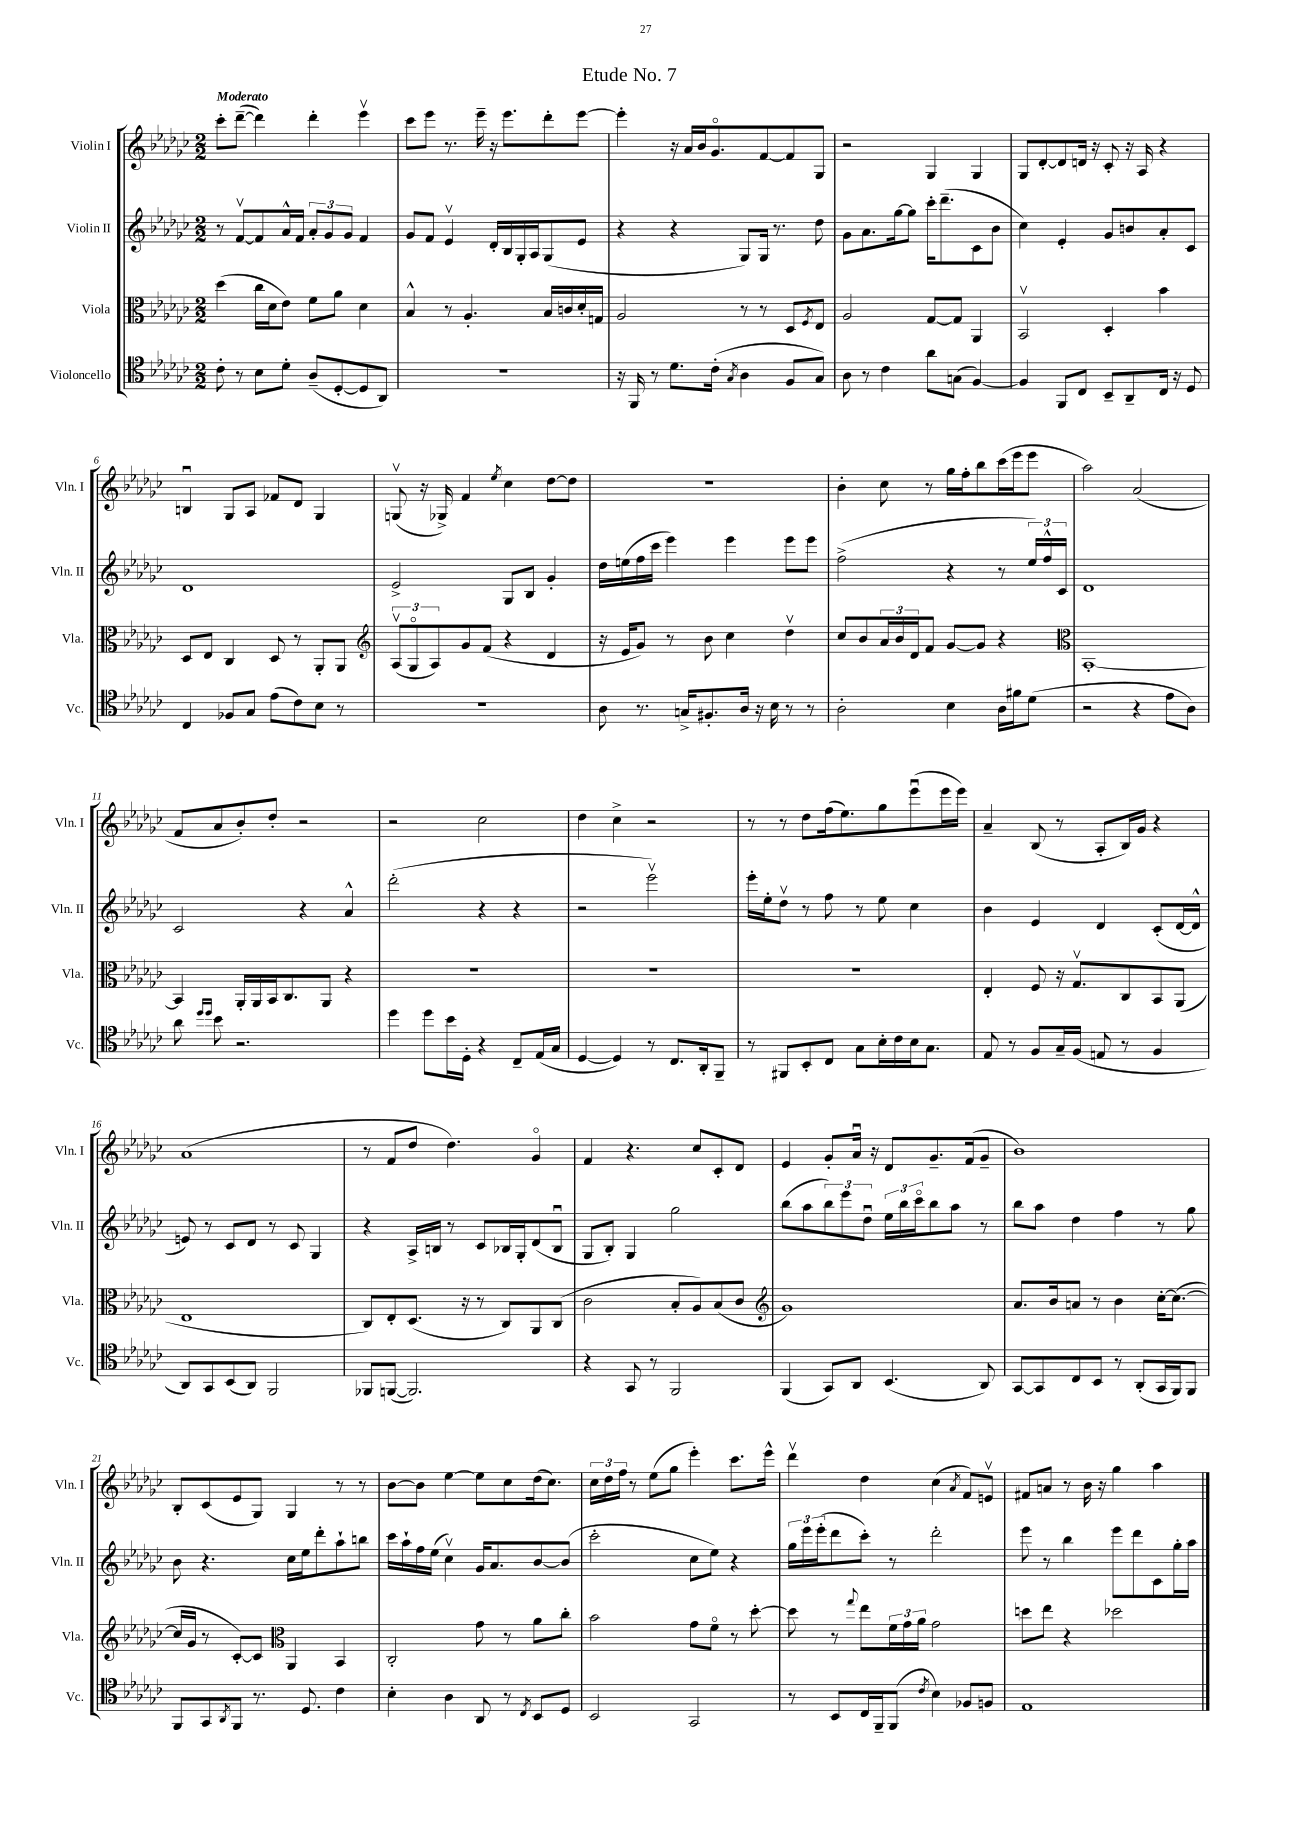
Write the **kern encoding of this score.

**kern	**kern	**kern	**kern
*part4	*part3	*part2	*part1
*staff4	*staff3	*staff2	*staff1
*I"Violoncello	*I"Viola	*I"Violin II	*I"Violin I
*I'Vc.	*I'Vla.	*I'Vln. II	*I'Vln. I
*clefC4	*clefC3	*clefG2	*clefG2
*k[b-e-a-d-g-c-]	*k[b-e-a-d-g-c-]	*k[b-e-a-d-g-c-]	*k[b-e-a-d-g-c-]
*M2/2	*M2/2	*M2/2	*M2/2
=1	=1	=1	=1
!	!	!	!LO:TX:a:B:t=Moderato
8c-'\	(4dd-\	8r	8ccc-'\L
8r	.	[8fv/L	([8ddd-~\J
8B-\L	16cc-\LL	8f/]	4ddd-\])
.	16d-\J	.	.
8d-'\J	8e-\J)	16a-^^/L	.
.	.	16f/JJ	.
(8A-~/L	8f\L	12a-'/L	4ddd-'\
.	.	12g-/	.
[8D-'/	8a-\J	.	.
.	.	12g-/J	.
8D-/]	4d-\	4f/	4eee-v\
8AA-/J)	.	.	.
=2	=2	=2	=2
1r	4B-^^/	8g-/L	8ccc-\L
.	.	8f/J	8eee-\J
.	8r	4e-v/	8.r
.	4.A-'/	.	.
.	.	.	16eee-~\
.	.	16d-'/LL	16r
.	.	16B-/	8.eee-\L
.	.	16G-'/	.
.	.	16A-/J	.
.	16B-/LL	(8G-/	8ddd-'\
.	16cn/	.	.
.	16d-'/	8e-/J	[8eee-\J
.	16Gn/JJ	.	.
=3	=3	=3	=3
16r	2A-/	4r	4eee-'\]
16FF/	.	.	.
8r	.	.	.
8.d-\L	.	4r	16r
.	.	.	16a-/LL
.	.	.	16b-/J
(16c-'\Jk	.	.	8.g-/
8qG-/	.	.	.
4A-\	8r	8G-/L)	.
.	8r	16G-/Jk	[8f/
.	.	8.r	.
8F/L	8D-/L	.	8f/]
.	8qF/	.	.
8G-/J)	8E-/J	8dd-\	8G-/J
=4	=4	=4	=4
8A-\	2A-/	8g-\L	2r
8r	.	8.a-\	.
4c-\	.	.	.
.	.	[16gg-\k	.
.	.	8gg-\J]	.
8a-\L	[8G-/L	16ccc-'\KL	4G-/
.	.	(8.ddd-~\	.
(8Gn\J	8G-/J]	.	.
[4F/)	4AA-/	8c-\	4G-/
.	.	8b-\J	.
=5	=5	=5	=5
4F/]	2BB-v/	4cc-\)	8G-/L
.	.	.	[8d-'/
8FF/L	.	4e-'/	8d-/]
8C-/J	.	.	16dn/Jk
.	.	.	16r
8BB-~/L	4D-'/	8g-/L	8c-'/
8AA-~/	.	8bn/	16r
.	.	.	16A-/
16C-/Jk	4b-\	8a-'/	4r
16r	.	.	.
8D-/	.	8c-/J	.
!!LO:LB:g=z
=6	=6	=6	=6
4C-/	8D-/L	1d-	4Bnu/
.	8E-/J	.	.
8F-X/L	4C-/	.	8G-/L
8G-/J	.	.	8A-/J
(8e-\L	8D-/	.	8f-X/L
8c-\)	8r	.	8d-/J
8B-\J	8AA-'/L	.	4G-/
8r	8AA-/J	.	.
=7	=7	=7	=7
*	*clefG2	*	*
1r	(12A-v/L	2e-^/	(8Gnv/
.	12G-/	.	.
.	.	.	16r
.	12A-/)	.	.
.	.	.	16G-X^/)
.	8g-/	.	4f/
.	(8f/J	.	.
.	.	.	8qee-/
.	4r	8G-/L	4cc-\
.	.	8B-/J	.
.	4d-/	4g-'/	[8dd-\L
.	.	.	8dd-\J]
=8	=8	=8	=8
8A-\	16r	16dd-\LL	1r
.	16e-/KL	(16een\	.
8.r	8g-/J)	16ff\	.
.	.	16ccc-\JJ	.
.	8r	4eee-\)	.
16Gn^/KL	.	.	.
8.F#X'/	8b-\	.	.
.	4cc-\	4eee-\	.
16A-/Jk	.	.	.
16r	.	.	.
16B-\	.	.	.
8r	4dd-v\	8eee-\L	.
8r	.	8eee-\J	.
=9	=9	=9	=9
2A-'\	8cc-/L	(2ff^\	4b-'\
.	8b-/	.	.
.	24a-/L	.	8cc-\
.	24b-/	.	.
.	24d-/J	.	.
.	8f/J	.	8r
4B-\	[8g-/L	4r	16gg-\LL
.	.	.	16ff'\J
.	8g-/J]	.	8bb-\
16A-\LL	4r	8r	(16ccc-\L
16f#X\J	.	.	16eee-\J
(8d-\J	.	24ee-/LL)	8eee-\J
.	.	24ff^^/	.
.	.	24c-/JJ	.
=10	=10	=10	=10
*	*clefC3	*	*
2r	[1BB-'	1d-	2aa-\)
4r	.	.	(2a-/
8e-\L	.	.	.
8A-\J)	.	.	.
!!LO:LB:g=z
=11	=11	=11	=11
8a-\	4BB-/]	2c-/	8f/L
16qqdd-/LL	.	.	.
16qqdd-/JJ	.	.	.
8b-\	.	.	8a-/
2.r	16AA-'/LL	.	8b-'/)
.	16AA-/	.	.
.	16BB-/J	.	8dd-'/J
.	8.C-/	.	.
.	.	4r	2r
.	8AA-/J	.	.
.	4r	4a-^^/	.
=12	=12	=12	=12
4dd-\	1r	(2ddd-'\	2r
8dd-\L	.	.	.
16b-\L	.	.	.
16D-'\JJ	.	.	.
4r	.	4r	2cc-\
8C-~/L	.	4r	.
(16E-/L	.	.	.
16G-/JJ	.	.	.
=13	=13	=13	=13
[4D-/	1r	2r	4dd-\
4D-/])	.	.	4cc-^\
8r	.	2eee-v\)	2r
8.C-/L	.	.	.
16AA-'/k	.	.	.
8FF~/J	.	.	.
=14	=14	=14	=14
8r	1r	16eee-'\LL	8r
.	.	16ee-'\J	.
8FF#X/L	.	8dd-v\J	8r
8BB-'/	.	8r	8dd-\L
8C-/J	.	8ff\	(16ff\k
.	.	.	8.ee-\)
8G-\L	.	8r	.
16B-'\L	.	8ee-\	8gg-\
16c-\	.	.	.
16B-\J	.	4cc-\	(8eee-u\
8.G-\J	.	.	.
.	.	.	16eee-\L
.	.	.	16eee-\JJ)
=15	=15	=15	=15
8E-/	4E-'/	4b-\	4a-~/
8r	.	.	.
8F/L	8F/	4e-/	(8B-/
16G-~/L	16r	.	8r
(16F/JJ	8.G-v/L	.	.
8En/	.	4d-/	8A-'/L
8r	8C-/	.	16B-/L)
.	.	.	16g-/JJ
4F/	8BB-/	(8c-'/L	4r
.	(8AA-/J	[16d-/L	.
.	.	16d-^^/JJ]	.
!!LO:LB:g=z
=16	=16	=16	=16
8AA-/L)	1E-	8en/)	(1a-
8GG-/	.	8r	.
(8BB-/	.	8c-/L	.
8AA-/J)	.	8d-/J	.
2FF/	.	8r	.
.	.	8c-/	.
.	.	4G-/	.
=17	=17	=17	=17
8FF-X/L	8C-/L)	4r	8r
([8FFn/J	8E-'/	.	8f/L
2.FF/])	(8.D-/J	16A-^/LL	8dd-/J
.	.	16Bn/JJ	.
.	.	8r	4.dd-\)
.	16r	.	.
.	8r	8c-/L	.
.	8C-/L)	16B-X/L	.
.	.	16G-'/J	.
.	8AA-/	(8d-/	4g-/
.	(8C-/J	8B-u/J	.
=18	=18	=18	=18
4r	2c-\	8G-/L	4f/
.	.	8B-'/J)	.
8GG-/	.	4G-/	4.r
8r	.	.	.
2FF/	8B-'/L	2gg-\	.
.	8A-/)	.	8cc-/L
.	(8B-/	.	8c-'/
.	8c-/J	.	8d-/J
=19	=19	=19	=19
*	*clefG2	*	*
(4FF/	1g-)	(8bb-\L	4e-/
.	.	8aa-\	.
8GG-/L)	.	12bb-\)	8g-'/L
.	.	12eee-\	.
8AA-/J	.	.	16a-u/Jk
.	.	12dd-u\J	.
.	.	.	16r
(4.BB-/	.	24ee-\LL	8d-/L
.	.	24bb-\	.
.	.	24ccc-\J	.
.	.	8bb-\	8.g-~/
.	.	8aa-\J	.
.	.	.	(16f/k
8AA-/)	.	8r	8g-~/J
=20	=20	=20	=20
[8GG-/L	8.a-/L	8bb-\L	1b-)
8GG-/]	.	8aa-\J	.
.	16b-/k	.	.
8C-/	8an/J	4dd-\	.
8BB-/J	8r	.	.
8r	4b-\	4ff\	.
(8AA-'/L	.	.	.
16GG-/L	[16cc-'\KL	8r	.
16FF/J)	(8.cc-\J_	.	.
8FF/J	.	8gg-\	.
!!LO:LB:g=z
=21	=21	=21	=21
8FF/L	16cc-/LL]	8b-\	8B-'/L
.	16g-/JJ	.	.
8GG-/	8r	4.r	(8c-/
8qAA-/	.	.	.
8FF/J	[8c-'/L)	.	8e-/
8.r	8c-/J]	.	8G-/J)
*	*clefC3	*	*
.	4AA-/	16cc-\LL	4G-/
8.D-/	.	16ee-\J	.
.	.	8ddd-'\	.
4c-\	4BB-/	8aa-`\	8r
.	.	8bbn\J	8r
=22	=22	=22	=22
4B-'\	2C-'/	16ccc-\LL	[8b-\L
.	.	16aa-`\	.
.	.	16ff\	8b-\J]
.	.	(16ee-\JJ	.
4A-\	.	4cc-v\)	[4ee-\
8AA-/	8g-\	16g-/KL	8ee-\L]
.	.	8.a-/	.
8r	8r	.	8cc-\
8qC-/	.	.	.
8BB-/L	8a-\L	[8b-/	(16dd-\k
.	.	.	8.cc-\J)
8D-/J	8cc-'\J	(8b-/J]	.
=23	=23	=23	=23
2BB-/	2b-\	2ccc-'\	24cc-\LL
.	.	.	24dd-\
.	.	.	24ff\JJ
.	.	.	8r
.	.	.	(8ee-\L
.	.	.	8gg-\J
2GG-/	8g-\L	8cc-\L	4eee-'\)
.	8f\J	8ee-\J)	.
.	8r	4r	8.ccc-\L
.	[8dd-'\	.	.
.	.	.	16eee-^^\Jk
=24	=24	=24	=24
8r	8dd-\]	24gg-\LL	4ddd-v\
.	.	24eee-\	.
.	.	(24eee-'\J	.
8BB-/L	8r	8ddd-\	.
.	8qqgg-/	.	.
16C-/L	8ee-\L	8ccc-'\J)	4dd-\
16FF~/J	.	.	.
(8FF/J	24f\L	8r	.
.	24g-\	.	.
.	24a-\JJ	.	.
8qc-/	.	.	.
4B-\)	2g-\	2ddd-'\	(4cc-\
.	.	.	8qa-/
8F-X/L	.	.	8f/L)
8Fn/J	.	.	8env/J
=25	=25	=25	=25
1E-	8ddn\L	8eee-\	8f#X/L
.	8ee-\J	8r	8an/J
.	4r	4bb-\	8r
.	.	.	16b-\
.	.	.	16r
.	2dd-X\	8eee-\L	4gg-\
.	.	8ddd-\	.
.	.	8c-\	4aa-\
.	.	16gg-'\L	.
.	.	16aa-\JJ	.
==	==	==	==
*-	*-	*-	*-
